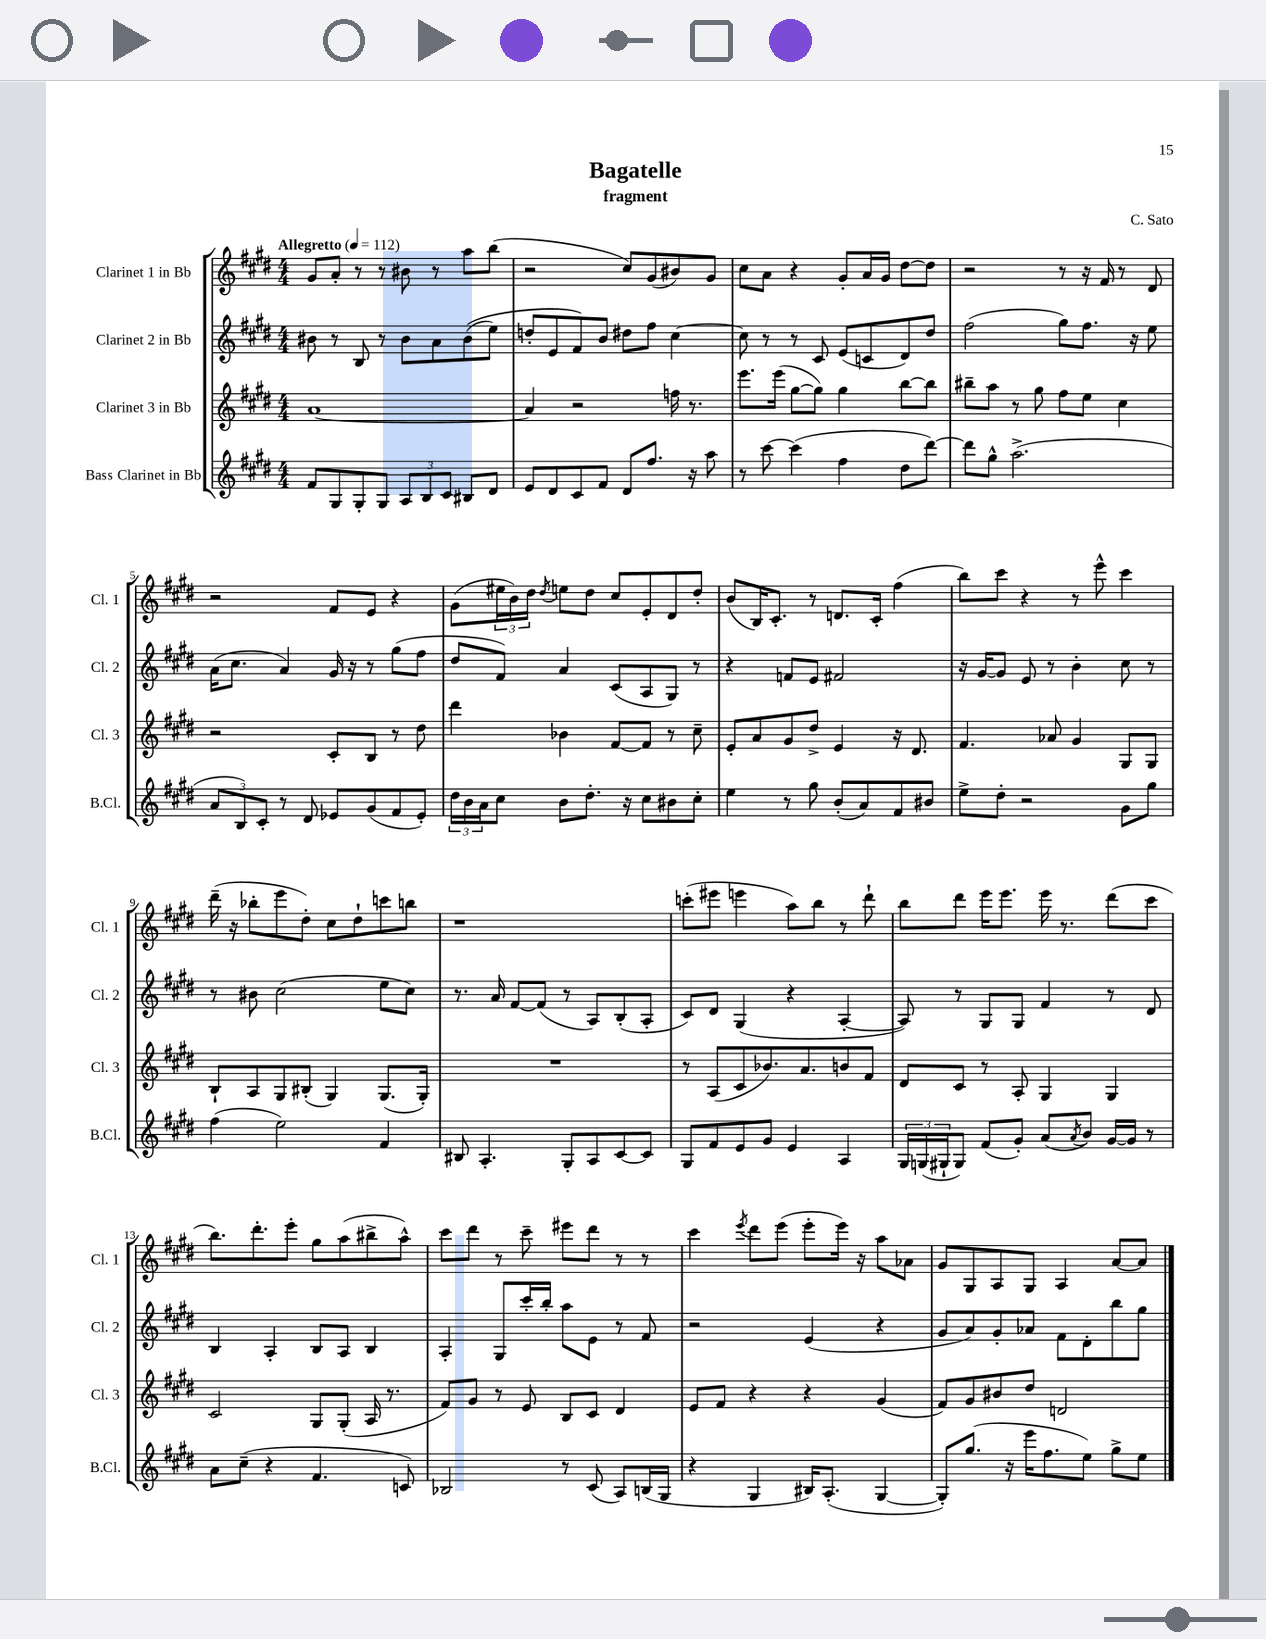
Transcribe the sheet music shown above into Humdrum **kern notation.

**kern	**kern	**kern	**kern
*part4	*part3	*part2	*part1
*staff4	*staff3	*staff2	*staff1
*I"Bass Clarinet in Bb	*I"Clarinet 3 in Bb	*I"Clarinet 2 in Bb	*I"Clarinet 1 in Bb
*I'B.Cl.	*I'Cl. 3	*I'Cl. 2	*I'Cl. 1
*clefG2	*clefG2	*clefG2	*clefG2
*k[f#c#g#d#]	*k[f#c#g#d#]	*k[f#c#g#d#]	*k[f#c#g#d#]
*M4/4	*M4/4	*M4/4	*M4/4
*MM112	*MM112	*MM112	*MM112
=1	=1	=1	=1
!	!	!	!LO:TX:a:B:t=Allegretto
8f#/L	[1a	8b#X\	8g#/L
8G#/	.	8r	8a'/J
8G#'/	.	8B/	8r
8G#/J	.	8r	8r
12A/L	.	8b#\L	8b#X\
12B/	.	.	.
.	.	8a\	8r
12c#/J	.	.	.
8B#X/L	.	((8b#\	8aa\L
8d#/J	.	8ee\J)	(8bb\J
=2	=2	=2	=2
8e/L	4a/]	8ddn'/L	2r
8d#/	.	8e/	.
8c#/	2r	8f#/)	.
8f#/J	.	8b/J	.
8d#/L	.	8dd#X\L	8cc#/L)
8.ff#/J	.	8ff#\J	(8g#/
.	16ffn\	[4cc#\	8b#X/)
16r	8.r	.	.
8aa\	.	.	8g#/J
=3	=3	=3	=3
8r	8.eee\L	8cc#\]	8cc#\L
[8ccc#\	.	8r	8a\J
.	(16eee\Jk	.	.
(4ccc#\]	[8gg#\L	8r	4r
.	8gg#\J])	8c#/	.
4ff#\	4gg#\	(8e/L	8g#'/L
.	.	8cn/	16a/L
.	.	.	16g#/JJ
8dd#\L	[8bb\L	8d#/)	[8dd#\L
[8ddd#\J)	8bb\J]	8dd#/J	8dd#\J]
=4	=4	=4	=4
8ddd#\L]	8bb#X~\L	(2ff#\	2r
8gg#^^\J	8aa\J	.	.
(2.aa^\	8r	.	.
.	8gg#\	.	.
.	8ff#\L	8gg#\L)	8r
.	8ee\J	8.ff#\J	16r
.	.	.	16f#/
.	4cc#\	.	8r
.	.	16r	.
.	.	8ee\	8d#/
!!LO:LB:g=z
=5	=5	=5	=5
12a/L	2r	(16a\KL	2r
.	.	8.cc#\J	.
12B/)	.	.	.
12c#'/J	.	.	.
8r	.	4a/)	.
8d#/	.	.	.
8e-X/L	8c#'/L	16g#/	8f#/L
.	.	16r	.
(8g#/	8B/J	8r	8e/J
8f#/	8r	(8gg#\L	4r
8e-'/J)	8dd#\	8ff#\J	.
=6	=6	=6	=6
24dd#\LL	4ddd#\	8dd#/L	(8g#\L
24b\	.	.	.
24a\J	.	.	.
8cc#\J	.	8f#/J)	24ee#X\L
.	.	.	24b\)
.	.	.	24dd#\JJ
.	.	.	8qdd#/
8b\L	4b-X\	4a/	8een\L
8.dd#'\J	.	.	8dd#\J
.	[8f#/L	(8c#/L	8cc#/L
16r	.	.	.
8cc#\L	8f#/J]	8A/	8e'/
8b#X\	8r	8G#/J)	8d#/
8cc#'\J	8cc#~\	8r	8dd#'/J
=7	=7	=7	=7
4ee\	8e'/L	4r	(8b/L
.	8a/	.	16B/K)
.	.	.	8.c#'/J
8r	8g#/	8fn/L	.
8gg#\	8dd#^/J	8e/J	8r
(8b'/L	4e/	2f#X/	8.dn/L
8a/)	.	.	.
.	.	.	16c#'/Jk
8f#/	16r	.	(4ff#\
.	8.d#/	.	.
8b#X/J	.	.	.
=8	=8	=8	=8
8ee^\L	4.f#/	16r	8bb\L)
.	.	[16g#/KL	.
8dd#'\J	.	8g#/J]	8ccc#\J
2r	.	8e/	4r
.	8a-X/	8r	.
.	4g#/	4b'\	8r
.	.	.	8eee^^\
8g#\L	8G#/L	8cc#\	4ccc#\
8gg#\J	8G#/J	8r	.
!!LO:LB:g=z
=9	=9	=9	=9
(4ff#\	8B`/L	8r	(16ddd#~\
.	.	.	16r
.	8A/	8b#X\	8bb-X'\L
2ee\)	8G#/	(2cc#\	8eee\
.	(8B#X'/J	.	8dd#'\J)
.	4G#/)	.	8cc#\L
.	.	.	8dd#`\
4f#/	(8.G#/L	8ee\L	8cccn\
.	.	8cc#\J)	8bbn\J
.	16G#'/Jk)	.	.
=10	=10	=10	=10
8B#X/	1r	8.r	1r
4.A'/	.	.	.
.	.	16a/	.
.	.	[8f#/L	.
.	.	(8f#/J]	.
8G#'/L	.	8r	.
8A/	.	8A/L)	.
[8c#/	.	(8B'/	.
8c#/J]	.	8A'/J	.
=11	=11	=11	=11
8G#/L	8r	8c#/L)	(8cccn'\L
8f#/	(8A/L	8d#/J	8eee#X\J
8e/	8c#/	(4G#/	4eeen\
8g#/J	8.b-X/)	.	.
4e/	.	4r	8aa\L)
.	8.a/	.	.
.	.	.	8bb\J
4A/	8bn/	[4A'/	8r
.	8f#/J	.	8ddd#`\
=12	=12	=12	=12
24G#/LL	8d#/L	8A/])	8bb\L
(24Gn/	.	.	.
24G#X`/J	.	.	.
8G#/J)	8c#/J	8r	8ddd#\J
(8f#/L	8r	8G#/L	16eee\KL
.	.	.	8.eee\J
8g#'/J)	8A'/	8G#/J	.
(8a/L	4G#/	4f#/	16eee\
.	.	.	8.r
8qa/	.	.	.
8b/J)	.	.	.
[16g#/LL	4G#/	8r	(8ddd#\L
16g#/JJ]	.	.	.
8r	.	8d#/	8ccc#\J
!!LO:LB:g=z
=13	=13	=13	=13
8a\L	2c#/	4B/	8.bb\L)
(8cc#~\J	.	.	.
.	.	.	8.ddd#'\
4r	.	4A'/	.
.	.	.	8eee'\J
4.f#/	8G#/L	8B/L	8gg#\L
.	(8G#'/J	8A/J	(8aa\
.	16A/	4B/	8bb#X^\
.	8.r	.	.
8cn/)	.	.	8aa^^\J)
=14	=14	=14	=14
2B-X/	8f#/L)	4A'/	8ccc#\L
.	8g#/J	.	8ddd#\J
.	8r	8G#/L	8r
.	8e/	16ccc#'/L	8ccc#~\
.	.	16bb'/JJ	.
8r	8B/L	8aa\L	8eee#X\L
(8c#/	8c#/J	8e\J	8ddd#\J
8A/L)	4d#/	8r	8r
(16Bn/L	.	8f#/	8r
16G#/JJ	.	.	.
=15	=15	=15	=15
4r	8e/L	2r	4ccc#\
.	8f#/J	.	.
.	.	.	8qeee/
4G#/	4r	.	8ddd#\L
.	.	.	(8eee\J
16B#X/KL)	4r	(4e/	8eee'\L
(8.A'/J	.	.	.
.	.	.	16eee\Jk)
.	.	.	16r
[4G#/	(4g#/	4r	8aa\L
.	.	.	8a-X\J
=16	=16	=16	=16
8G#'/L])	8f#/L)	8g#/L	8g#/L
(8.gg#/J	8g#/	8a/)	8G#/
.	8b#X/	8g#'/	8A/
16r	.	.	.
16eee\KL	8dd#/J	8a-X/J	8G#/J
8.ff#\	.	.	.
.	2dn/	8f#\L	4A/
8ee\J)	.	8d#'\	.
8gg#^\L	.	8bb\	[8a/L
8ee\J	.	8gg#\J	8a/J]
==	==	==	==
*-	*-	*-	*-
